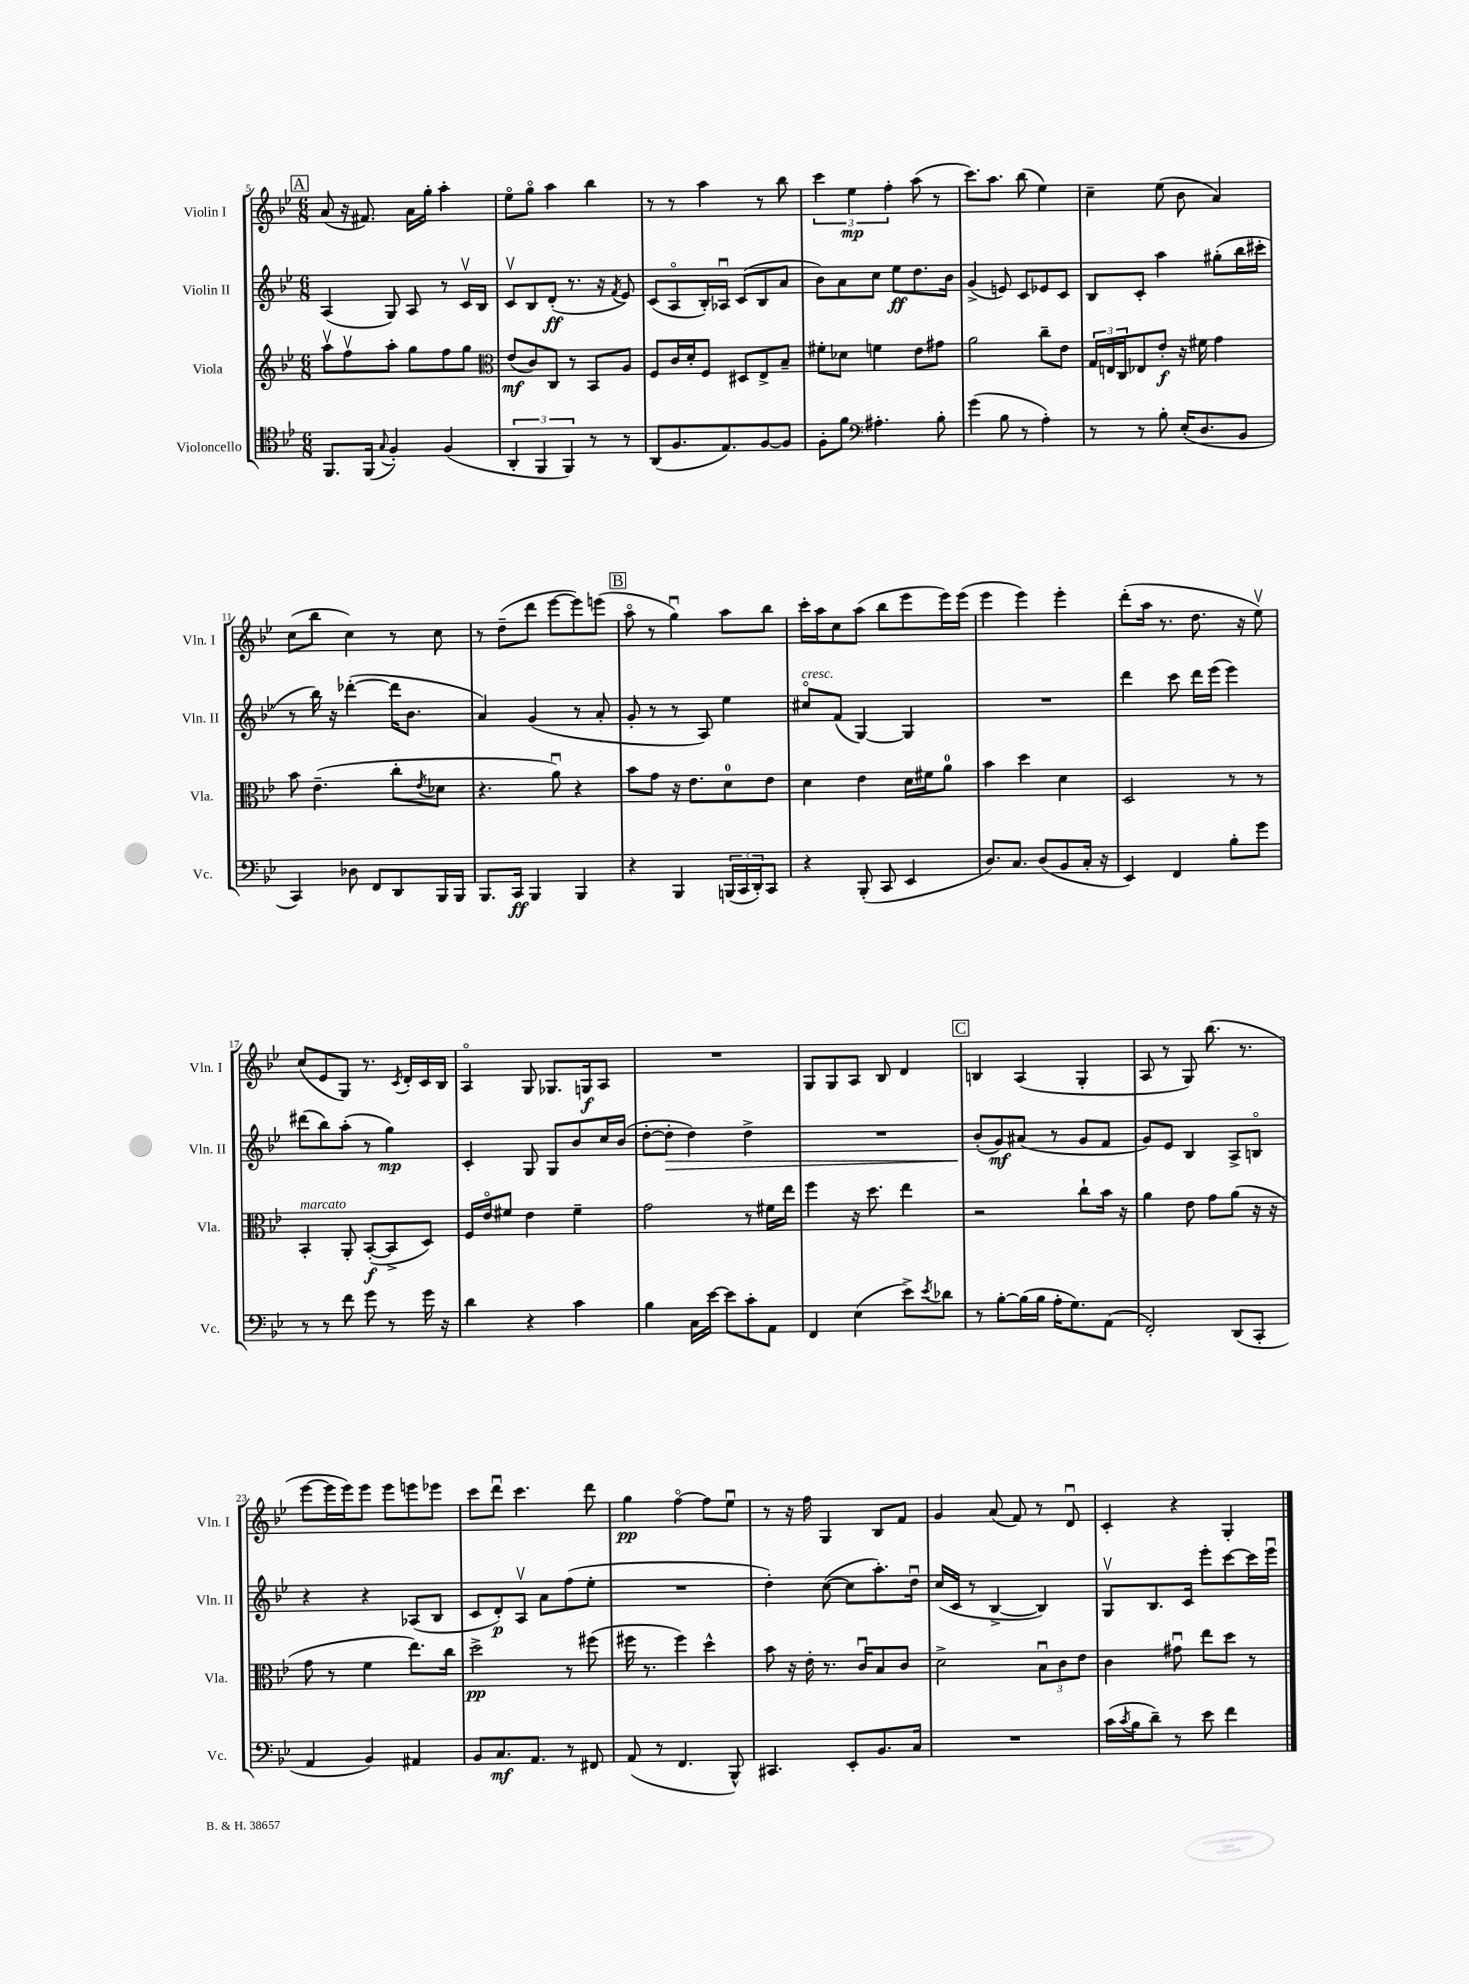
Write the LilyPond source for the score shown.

<<
\new StaffGroup <<
\new Staff = "s0" \with { instrumentName = "Violin I" shortInstrumentName = "Vln. I" } {
    \clef treble \key bes \major \numericTimeSignature \time 6/8
    \mark \markup { \box "A" } a'8( r16 fis'8.) a'16 g''16-. a''4-. |
    ees''8\flageolet g''8\flageolet a''4 bes''4 |
    r8 r8 a''4 r8 bes''8 |
    \tuplet 3/2 { c'''4 ees''4\mp f''4-. } a''8( r8 |
    c'''8.) a''8. bes''8( ees''4) |
    c''4-- ees''8( bes'8 a'4) |
    c''8( bes''8 c''4) r8 c''8 |
    r8 d''8--( d'''8 ees'''8~ ees'''8) e'''8( |
    \mark \markup { \box "B" } a''8\flageolet r8 g''4\downbow) a''8 bes''8 |
    c'''16-. a''16 c''8 a''8( bes''8 ees'''8 ees'''16) ees'''16( |
    ees'''4 ees'''4) ees'''4-. |
    d'''8-.( a''16 r8. d''8. r16 ees''8\upbow) |
    c''8( ees'8 g8) r8. \acciaccatura { c'8 } d'16-. c'16 bes16 |
    a4\flageolet g8 ges8. g16\f a8 |
    R2. |
    g8 g8 a8 bes8 d'4 |
    \mark \markup { \box "C" } b4 a4( g4-. |
    a8 r8 g8) bes''8.( r8. |
    ees'''8~ ees'''16 ees'''16) ees'''8 ees'''8 e'''8 ees'''8 |
    c'''8 d'''8\downbow c'''4. d'''8 |
    g''4\pp f''4~\flageolet f''8 ees''8\downbow |
    r8 r16 f''16 g4 bes8 f'8 |
    g'4 a'8( f'8) r8 d'8\downbow |
    c'4-. r4 g4-. \bar "|." |
}
\new Staff = "s1" \with { instrumentName = "Violin II" shortInstrumentName = "Vln. II" } {
    \clef treble \key bes \major \numericTimeSignature \time 6/8
    \mark \markup { \box "A" } a4( g8) a8 r8 c'16\upbow bes16 |
    c'8\upbow bes8 d'8-.\ff( r8. r16 \acciaccatura { f'8 } ees'8) |
    c'8( a8\flageolet bes16-.) aes16\downbow c'8( bes8 a'8 |
    bes'8) a'8 c''8 ees''8\ff d''8. bes'16 |
    g'4->( e'8) c'8 ees'8 c'8 |
    bes8 c'8-. a''4 gis''8-.( bes''16 cis'''16-. |
    r8 bes''16) r16 des'''4~-.( des'''16 bes'8. |
    a'4) g'4( r8 a'8-. |
    \mark \markup { \box "B" } g'8-. r8 r8 a8) ees''4 |
    cis''8\flageolet^\markup { \italic "cresc." } f'8( g4~) g4 |
    R2. |
    d'''4 c'''8 d'''16 ees'''16( ees'''4) |
    dis'''8( bes''8) a''8-.( r8 g''4\mp) |
    c'4-. g8 g8 bes'8 c''16 bes'16( |
    d''8~-. d''8-.\> d''4) d''4-> |
    R2. |
    \mark \markup { \box "C" } bes'8-.\!( g'8\mf) ais'8( r8 g'8 f'8 |
    g'8) ees'8 bes4 a8-> b8\flageolet |
    r4 r4 aes8( bes8 |
    c'8 d'8-.\p) a8\upbow a'8 f''8( ees''8-. |
    R2. |
    d''4-.) c''8~( c''8 a''8.-.) d''16\downbow |
    c''16( c'16 r8 bes4~-> bes4) |
    g8\upbow bes8. c'16 ees'''8-. c'''8~ c'''16 ees'''16\downbow \bar "|." |
}
\new Staff = "s2" \with { instrumentName = "Viola" shortInstrumentName = "Vla." } {
    \clef treble \key bes \major \numericTimeSignature \time 6/8
    \mark \markup { \box "A" } a''8\upbow f''8\upbow a''8-. g''8 f''8 g''8 |
    \clef alto ees'8\mf( c'8) c8 r8 bes,8 a8 |
    f8 c'16 d'16-. f8 dis8 ees8-> bes8-- |
    fis'8-. des'8 f'4 ees'8 gis'8 |
    a'2 c''8-- ees'8 |
    \tuplet 3/2 { g16 e16 c16 } ees8 ees'8-.\f r16 fis'16 g'4 |
    bes'8 ees'4.--( c''8-. \acciaccatura { ees'8 } des'8 |
    r4. a'8\downbow) r4 |
    \mark \markup { \box "B" } bes'8 g'8 r16 ees'8. d'8-0 ees'8 |
    d'4 ees'4 d'16 fis'16 a'8-0 |
    bes'4 d''4 d'4 |
    d2 r8 r8 |
    bes,4-.^\markup { \italic "marcato" } a,8-. bes,8~-.\f( bes,8-> d8) |
    f16 ees'16\flageolet fis'8 ees'4 fis'4-- |
    g'2 r8 fis'16 ees''16 |
    f''4 r16 d''8. ees''4 |
    \mark \markup { \box "C" } r2 c''8-! bes'16 r16 |
    a'4 ees'8 g'8 a'8( r16 r16 |
    g'8 r8 f'4 ees''8.) c''16 |
    d''2->\pp r8 fis''8( |
    fis''16 r8. fis''4) d''4-^ |
    bes'8 r16 ees'16-. r8. c'16\downbow bes8 c'8 |
    d'2-> \tuplet 3/2 { bes8\downbow c'8 ees'8 } |
    c'4 gis'8\downbow ees''8 d''8 r8 \bar "|." |
}
\new Staff = "s3" \with { instrumentName = "Violoncello" shortInstrumentName = "Vc." } {
    \clef tenor \key bes \major \numericTimeSignature \time 6/8
    \mark \markup { \box "A" } f,8. f,16( \appoggiatura { g8 } f4-.) f4( |
    \tuplet 3/2 { a,4-. f,4 f,4) } r8 r8 |
    a,8( f8. ees8.) f8~ f8 |
    f8-. f'8 \clef bass ais4.-. bes8-. |
    g'4( bes8 r8 a4-.) |
    r8 r8 bes8-. ees16-.( d8. bes,8 |
    c,4) des8 f,8 d,8 bes,,16 bes,,16 |
    bes,,8. c,16\ff bes,,4 bes,,4 |
    \mark \markup { \box "B" } r4 bes,,4 \tuplet 3/2 { b,,16( c,16 d,16-.) } c,8 |
    r4 bes,,8-.( c,8 ees,4 |
    d8.) c8. d8( bes,8 c16-. r16 |
    ees,4) f,4 bes8-. g'8 |
    r8 r8 f'8 g'8 r8 g'16 r16 |
    d'4 r4 c'4 |
    bes4 c16 ees'16~ ees'8 c'8-. a,8 |
    f,4 ees4( ees'8->) \acciaccatura { ees'8 } des'8 |
    \mark \markup { \box "C" } r8 bes8~-. bes16( bes16 a16-. g8.) a,8( |
    f,2-.) d,8( c,8-. |
    a,4 bes,4) ais,4 |
    bes,8 c8.\mf a,8. r8 fis,8 |
    a,8( r8 f,4. bes,,8-^) |
    cis,4. ees,8-. bes,8. c16 |
    R2. |
    c'16( \acciaccatura { c'8 } bes16 d'8--) r8 ees'8 f'4 \bar "|." |
}
>>
>>
\layout { \context { \Score currentBarNumber = #5 } }
